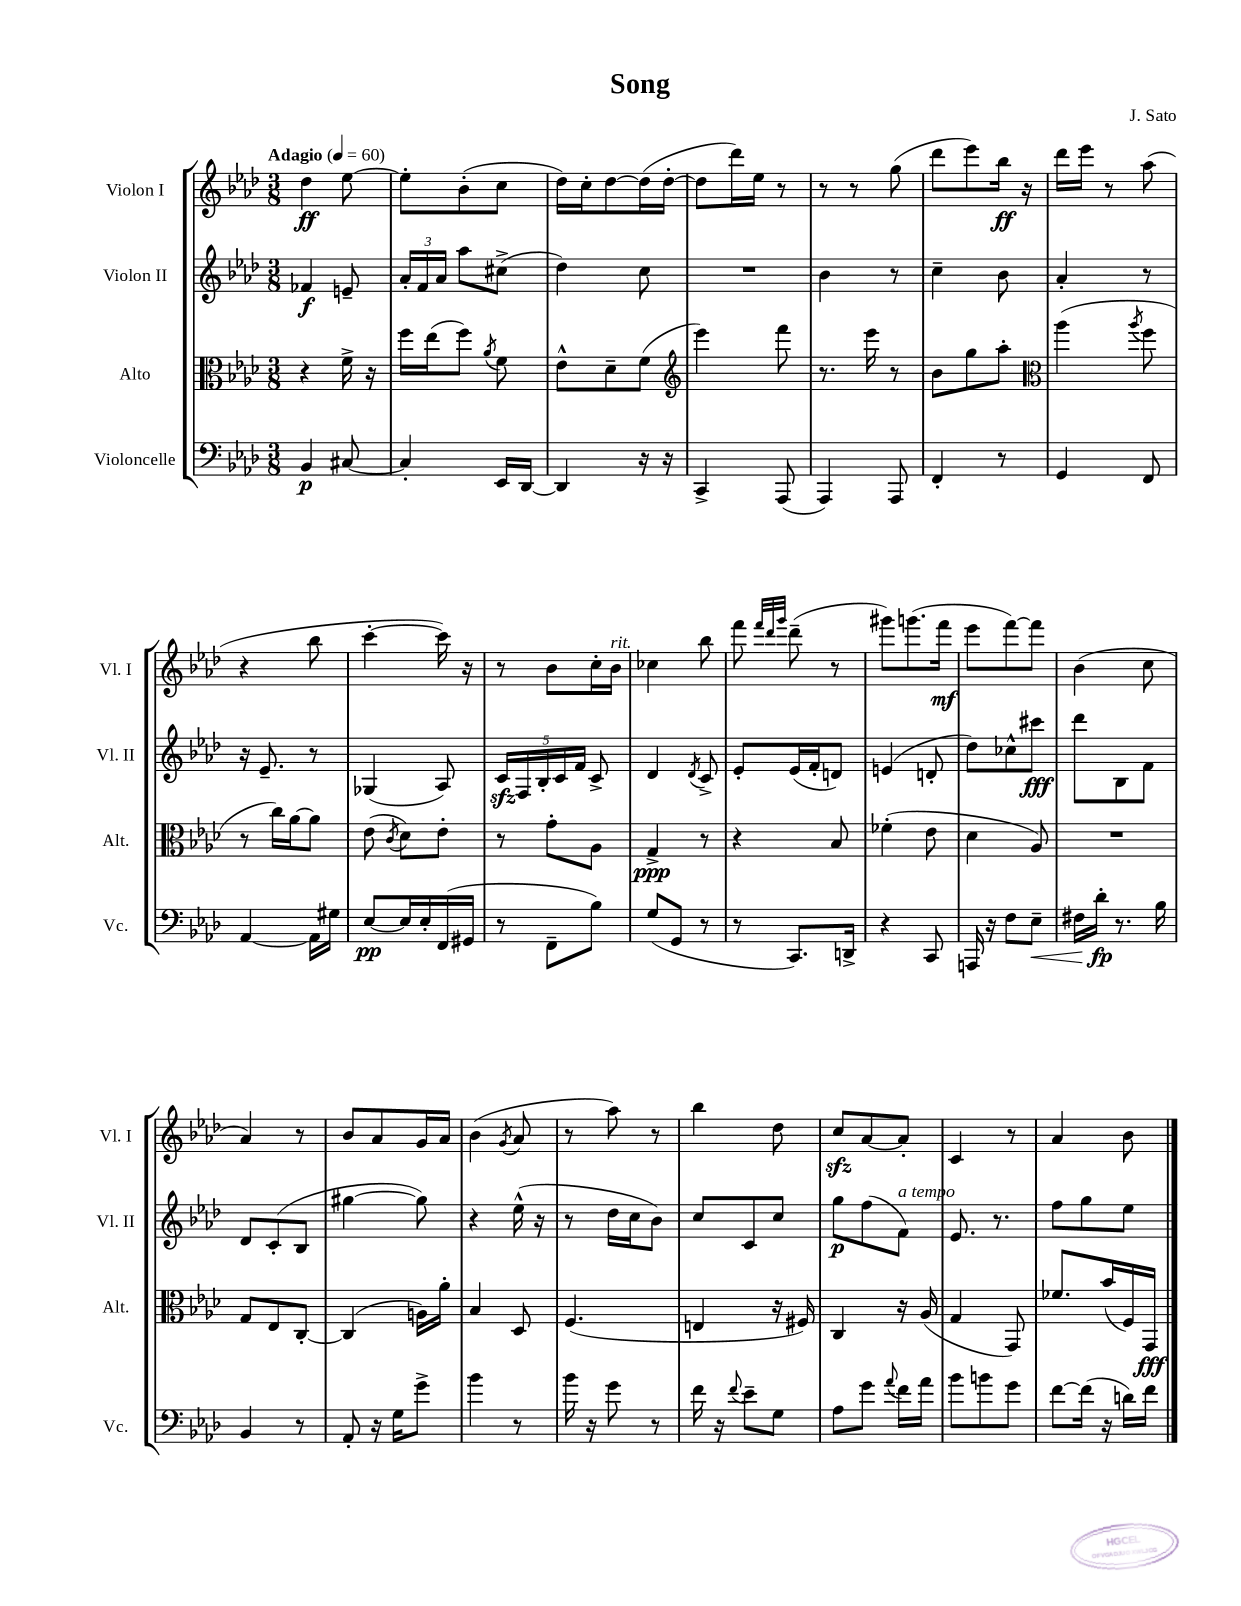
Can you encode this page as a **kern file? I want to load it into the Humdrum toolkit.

**kern	**dynam	**kern	**dynam	**kern	**dynam	**kern	**dynam
*part4	*part4	*part3	*part3	*part2	*part2	*part1	*part1
*staff4	*staff4	*staff3	*staff3	*staff2	*staff2	*staff1	*staff1
*I"Violoncelle	*	*I"Alto	*	*I"Violon II	*	*I"Violon I	*
*I'Vc.	*	*I'Alt.	*	*I'Vl. II	*	*I'Vl. I	*
*clefF4	*	*clefC3	*	*clefG2	*	*clefG2	*
*k[b-e-a-d-]	*	*k[b-e-a-d-]	*	*k[b-e-a-d-]	*	*k[b-e-a-d-]	*
*M3/8	*	*M3/8	*	*M3/8	*	*M3/8	*
*MM60	*	*MM60	*	*MM60	*	*MM60	*
=1	=1	=1	=1	=1	=1	=1	=1
!	!	!	!	!	!	!LO:TX:a:B:t=Adagio	!
4BB-/	p	4r	.	4f-X/	f	4dd-\	ff
[8C#X/	.	16f^\	.	8en~/	.	[8ee-\	.
.	.	16r	.	.	.	.	.
=2	=2	=2	=2	=2	=2	=2	=2
4C#'/]	.	16ff\LL	.	24a-'/LL	.	8ee-'\L]	.
.	.	.	.	24f/	.	.	.
.	.	(16ee-\J	.	.	.	.	.
.	.	.	.	24a-/JJ	.	.	.
.	.	8ff\J)	.	8aa-\L	.	(8b-'\	.
.	.	8qa-/	.	.	.	.	.
16EE-/LL	.	8f\	.	(8cc#X^\J	.	8cc\J	.
[16DD-/JJ	.	.	.	.	.	.	.
=3	=3	=3	=3	=3	=3	=3	=3
4DD-/]	.	8e-^^\L	.	4dd-\)	.	16dd-\LL)	.
.	.	.	.	.	.	16cc'\J	.
.	.	8d-~\	.	.	.	[8dd-\	.
16r	.	(8f\J	.	8cc\	.	(16dd-\L]	.
16r	.	.	.	.	.	[16dd-'\JJ	.
=4	=4	=4	=4	=4	=4	=4	=4
*	*	*clefG2	*	*	*	*	*
4CC^/	.	4eee-\)	.	4.r	.	8dd-\L]	.
.	.	.	.	.	.	16ddd-\L)	.
.	.	.	.	.	.	16ee-\JJ	.
(8AAA-/	.	8fff\	.	.	.	8r	.
=5	=5	=5	=5	=5	=5	=5	=5
4AAA-/)	.	8.r	.	4b-\	.	8r	.
.	.	.	.	.	.	8r	.
.	.	16eee-\	.	.	.	.	.
8AAA-/	.	8r	.	8r	.	(8gg\	.
=6	=6	=6	=6	=6	=6	=6	=6
4FF'/	.	8b-\L	.	4cc~\	.	8ddd-\L	.
.	.	8gg\	.	.	.	8eee-\)	.
8r	.	8aa-'\J	.	8b-\	.	16bb-\Jk	ff
.	.	.	.	.	.	16r	.
=7	=7	=7	=7	=7	=7	=7	=7
*	*	*clefC3	*	*	*	*	*
4GG/	.	(4aa-\	.	4a-'/	.	16ddd-\LL	.
.	.	.	.	.	.	16eee-\JJ	.
.	.	.	.	.	.	8r	.
.	.	8qaa-/	.	.	.	.	.
8FF/	.	8ff\	.	8r	.	(8aa-\	.
!!LO:LB:g=z
=8	=8	=8	=8	=8	=8	=8	=8
[4AA-/	.	8r	.	16r	.	4r	.
.	.	.	.	8.e-~/	.	.	.
.	.	16cc\LL)	.	.	.	.	.
.	.	[16a-\J	.	.	.	.	.
16AA-\LL]	.	8a-\J]	.	8r	.	8bb-\	.
16G#X\JJ	.	.	.	.	.	.	.
=9	=9	=9	=9	=9	=9	=9	=9
[8E-/L	pp	(8e-\	.	(4G-X/	.	[4ccc'\	.
.	.	8qc/	.	.	.	.	.
16E-/L]	.	8d-\L)	.	.	.	.	.
16E-'/	.	.	.	.	.	.	.
(16FF/	.	8e-'\J	.	8A-/)	.	16ccc\])	.
16GG#X/JJ	.	.	.	.	.	16r	.
=10	=10	=10	=10	=10	=10	=10	=10
8r	.	8r	.	20czz/LL	.	8r	.
.	.	.	.	20F/	.	.	.
.	.	.	.	20B-'/	.	.	.
8FF~\L	.	8g'\L	.	.	.	8b-\L	.
.	.	.	.	20c/	.	.	.
.	.	.	.	20f/JJ	.	.	.
8B-\J)	.	8A-\J	.	8c^/	.	16cc'\L	.
!	!	!	!	!	!	!LO:TX:a:i:t=rit.	!
.	.	.	.	.	.	16b-\JJ	.
=11	=11	=11	=11	=11	=11	=11	=11
(8G/L	.	4G^/	ppp	4d-/	.	4cc-X\	.
8GG/J	.	.	.	.	.	.	.
.	.	.	.	8qd-/	.	.	.
8r	.	8r	.	8c^/	.	8bb-\	.
=12	=12	=12	=12	=12	=12	=12	=12
8r	.	4r	.	8e-'/L	.	8fff\	.
.	.	.	.	.	.	32qqfff/LLL	.
.	.	.	.	.	.	32qqddd-/	.
.	.	.	.	.	.	32qqggg/JJJ	.
8.CC/L)	.	.	.	(16e-/L	.	(8ddd-~\	.
.	.	.	.	16f'/J	.	.	.
.	.	8B-/	.	8dn/J)	.	8r	.
16DDn^/Jk	.	.	.	.	.	.	.
=13	=13	=13	=13	=13	=13	=13	=13
4r	.	(4f-X'\	.	(4en/	.	8ggg#X\L)	.
.	.	.	.	.	.	(8.gggn\	.
8CC/	.	8e-\	.	8dn'/	.	.	.
.	.	.	.	.	.	16fff\Jk	mf
=14	=14	=14	=14	=14	=14	=14	=14
16AAAn/	.	4d-\	.	8dd-\L)	.	8eee-\L	.
16r	.	.	.	.	.	.	.
8F\L	.	.	.	8cc-X^^\	.	[8fff\)	.
!	!LO:HP:b	!	!	!	!	!	!
8E-~\J	<	8A-/)	.	8ccc#X\J	fff	8fff\J]	.
=15	=15	=15	=15	=15	=15	=15	=15
16F#X\LL	.	4.r	.	8ddd-\L	.	(4b-\	.
16d-'\JJ	fp	.	.	.	.	.	.
8.r	[	.	.	8B-\	.	.	.
.	.	.	.	8f\J	.	8cc\	.
16B-\	.	.	.	.	.	.	.
!!LO:LB:g=z
=16	=16	=16	=16	=16	=16	=16	=16
4BB-/	.	8G/L	.	8d-/L	.	4a-/)	.
.	.	8E-/	.	(8c'/	.	.	.
8r	.	[8C'/J	.	8B-/J	.	8r	.
=17	=17	=17	=17	=17	=17	=17	=17
8AA-'/	.	(4C/]	.	[4gg#X\	.	8b-/L	.
16r	.	.	.	.	.	8a-/	.
16G\KL	.	.	.	.	.	.	.
8g^\J	.	16An\LL)	.	8gg#\])	.	16g/L	.
.	.	16a-'\JJ	.	.	.	16a-/JJ	.
=18	=18	=18	=18	=18	=18	=18	=18
4b-\	.	4B-/	.	4r	.	(4b-\	.
.	.	.	.	.	.	8qg/	.
8r	.	8D-/	.	(16ee-^^\	.	8a-/	.
.	.	.	.	16r	.	.	.
=19	=19	=19	=19	=19	=19	=19	=19
16b-\	.	(4.F/	.	8r	.	8r	.
16r	.	.	.	.	.	.	.
8g\	.	.	.	16dd-\LL	.	8aa-\)	.
.	.	.	.	16cc\J	.	.	.
8r	.	.	.	8b-\J)	.	8r	.
=20	=20	=20	=20	=20	=20	=20	=20
16f\	.	4En/	.	8cc/L	.	4bb-\	.
16r	.	.	.	.	.	.	.
8qqf/	.	.	.	.	.	.	.
8e-~\L	.	.	.	8c/	.	.	.
8G\J	.	16r	.	8cc/J	.	8dd-\	.
.	.	16F#X/)	.	.	.	.	.
=21	=21	=21	=21	=21	=21	=21	=21
8A-\L	.	4C/	.	8gg\L	p	8cczz/L	.
8g\J	.	.	.	(8ff\	.	[8a-/	.
8qqa-/	.	.	.	.	.	.	.
!	!	!	!	!LO:TX:a:i:t=a tempo	!	!	!
16f\LL	.	16r	.	8f\J)	.	8a-'/J]	.
16a-\JJ	.	(16A-/	.	.	.	.	.
=22	=22	=22	=22	=22	=22	=22	=22
8b-\L	.	4G/	.	8.e-/	.	4c/	.
8bn\	.	.	.	.	.	.	.
.	.	.	.	8.r	.	.	.
8g\J	.	8GG/)	.	.	.	8r	.
=23	=23	=23	=23	=23	=23	=23	=23
[8f\L	.	8.f-X/L	.	8ff\L	.	4a-/	.
(16f\Jk]	.	.	.	8gg\	.	.	.
16r	.	(16b-/L	.	.	.	.	.
16dn\LL)	.	16F/)	.	8ee-\J	.	8b-\	.
16f\JJ	.	16GG/JJ	fff	.	.	.	.
==	==	==	==	==	==	==	==
*-	*-	*-	*-	*-	*-	*-	*-
